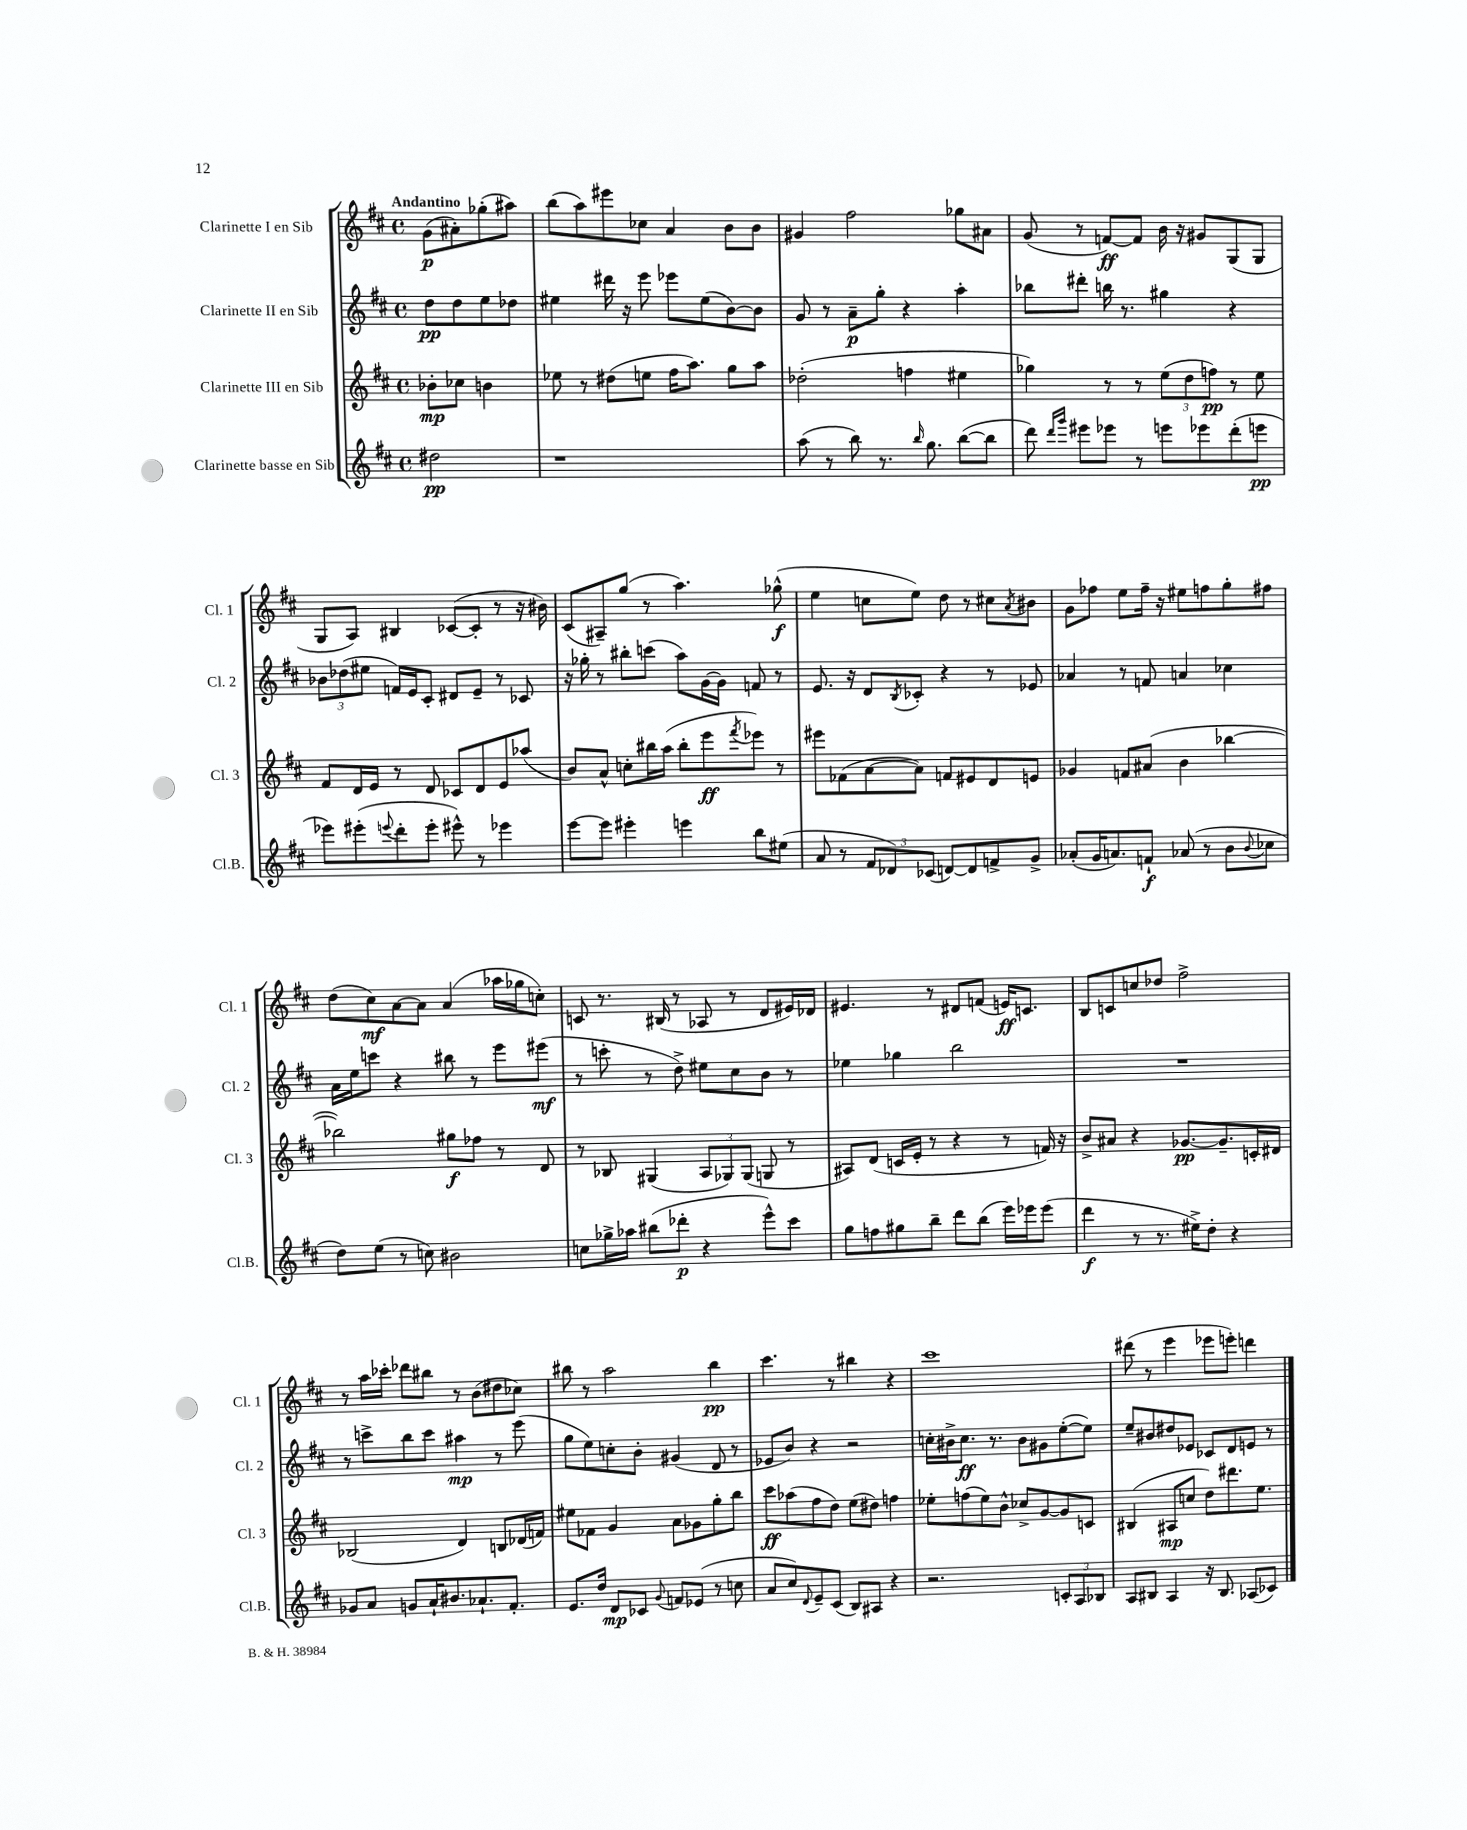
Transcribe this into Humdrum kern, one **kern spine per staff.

**kern	**dynam	**kern	**dynam	**kern	**dynam	**kern	**dynam
*part4	*part4	*part3	*part3	*part2	*part2	*part1	*part1
*staff4	*staff4	*staff3	*staff3	*staff2	*staff2	*staff1	*staff1
*I"Clarinette basse en Sib	*	*I"Clarinette III en Sib	*	*I"Clarinette II en Sib	*	*I"Clarinette I en Sib	*
*I'Cl.B.	*	*I'Cl. 3	*	*I'Cl. 2	*	*I'Cl. 1	*
*clefG2	*	*clefG2	*	*clefG2	*	*clefG2	*
*k[f#c#]	*	*k[f#c#]	*	*k[f#c#]	*	*k[f#c#]	*
*M4/4	*	*M4/4	*	*M4/4	*	*M4/4	*
*met(c)	*	*met(c)	*	*met(c)	*	*met(c)	*
=	=	=	=	=	=	=	=
!	!	!	!	!	!	!LO:TX:a:B:t=Andantino	!
2dd#X\	pp	8b-X'\L	mp	8dd\L	pp	(8g\L	p
.	.	8cc-X\J	.	8dd\	.	8a#X'\)	.
.	.	4bn\	.	8ee\	.	(8gg-X'\	.
.	.	.	.	8dd-X\J	.	8aa#X\J)	.
=1	=1	=1	=1	=1	=1	=1	=1
1r	.	8ee-X\	.	4ee#X\	.	(8bb\L	.
.	.	8r	.	.	.	8aa\)	.
.	.	(8dd#X\L	.	16ddd#X\	.	8eee#X\	.
.	.	.	.	16r	.	.	.
.	.	8een\J	.	8eee\	.	8cc-X\J	.
.	.	16ff#\KL	.	8eee-X\L	.	4a/	.
.	.	8.aa\J)	.	.	.	.	.
.	.	.	.	(8ee#\	.	.	.
.	.	8gg\L	.	[8b\)	.	8b\L	.
.	.	8aa\J	.	8b\J]	.	8b\J	.
=2	=2	=2	=2	=2	=2	=2	=2
(8aa\	.	(2dd-X'\	.	8g/	.	4g#X/	.
8r	.	.	.	8r	.	.	.
8bb\)	.	.	.	8a~\L	p	2ff#\	.
8.r	.	.	.	8gg'\J	.	.	.
.	.	4ffn\	.	4r	.	.	.
16qqbb/	.	.	.	.	.	.	.
8.gg\	.	.	.	.	.	.	.
([8bb\L	.	4ee#X\	.	4aa'\	.	8gg-X\L	.
8bb\J]	.	.	.	.	.	8a#X\J	.
=3	=3	=3	=3	=3	=3	=3	=3
8ddd\)	.	4gg-X\)	.	8bb-X\L	.	(8g/	.
16qqddd/LL	.	.	.	.	.	.	.
16qqggg/JJ	.	.	.	.	.	.	.
8eee#X\L	.	.	.	8ddd#X'\J	.	8r	.
8eee-X\J	.	8r	.	16bbn\	.	[8fn/L)	ff
.	.	.	.	8.r	.	.	.
8r	.	8r	.	.	.	8f/J]	.
8eeen\L	.	(12ee\L	.	4gg#X\	.	16b\	.
.	.	.	.	.	.	16r	.
.	.	12dd\	.	.	.	.	.
8eee-X\	.	.	.	.	.	8g#X/L	.
.	.	12ffn\J)	pp	.	.	.	.
(8ddd'\	.	8r	.	4r	.	(8G/	.
8eeen\J	pp	8ee\	.	.	.	8G/J	.
!!LO:LB:g=z
=4	=4	=4	=4	=4	=4	=4	=4
8eee-X\L)	.	8f#/L	.	12b-X\L	.	8G/L	.
.	.	.	.	(12dd-X\	.	.	.
(8eee#X'\	.	16d/L	.	.	.	8A/J)	.
.	.	.	.	12ee#X\J	.	.	.
.	.	16e/JJ	.	.	.	.	.
8qqeeen/	.	.	.	.	.	.	.
8ddd'\	.	8r	.	16fn/LL)	.	4B#X/	.
.	.	.	.	16e/J	.	.	.
8eee'\J	.	8d/	.	8c#'/J	.	.	.
8eee#X^^\)	.	8c-X/L	.	8d#X/L	.	([8c-X/L	.
8r	.	8d/	.	8e~/J	.	8c-'/J]	.
4eee-X\	.	8e/	.	8r	.	8r	.
.	.	(8aa-X/J	.	8c-X/	.	16r	.
.	.	.	.	.	.	16b#X\)	.
=5	=5	=5	=5	=5	=5	=5	=5
[8eee\L	.	8b/L)	.	16r	.	(8c#/L	.
.	.	.	.	16gg-X'\	.	.	.
8eee\J]	.	8a^^/J	.	8r	.	8A#X~/)	.
4eee#X'\	.	8ccn'\L	.	8bb#X'\L	.	(8gg/J	.
.	.	16bb#X\L	.	(8cccn\J	.	8r	.
.	.	(16aa\JJ	.	.	.	.	.
4eeen\	.	8bb#'\L	.	8aa\L)	.	4.aa\)	.
.	.	8eee\	ff	[16g\L	.	.	.
.	.	.	.	16g\JJ]	.	.	.
.	.	8qfff#/	.	.	.	.	.
8bb\L	.	8eee-X\J)	.	8fn/	.	.	.
(8ee#X\J	.	8r	.	8r	.	(8gg-X^^\	f
=6	=6	=6	=6	=6	=6	=6	=6
8a/	.	8eee#X\L	.	8.e/	.	4ee\	.
8r	.	(8f-X\	.	.	.	.	.
.	.	.	.	16r	.	.	.
12f#/L	.	[8a\	.	8d/L	.	8ccn\L	.
12d-X/)	.	.	.	.	.	.	.
.	.	.	.	8qB/	.	.	.
.	.	8a\J])	.	8c-X'/J	.	8ee\J)	.
(12c-X/J	.	.	.	.	.	.	.
[8dn/L)	.	8fn/L	.	4r	.	8dd\	.
8d/]	.	8e#X/	.	.	.	8r	.
8fn^/	.	8d/	.	8r	.	8cc#X\L	.
.	.	.	.	.	.	8qa/	.
8g^/J	.	8en/J	.	8e-X/	.	8b#X\J	.
=7	=7	=7	=7	=7	=7	=7	=7
(8a-X'/L	.	4g-X/	.	4a-X/	.	8g\L	.
16g/K	.	.	.	.	.	8ff-X\J	.
8.an/)	.	.	.	.	.	.	.
.	.	8fn/L	.	8r	.	8ee\L	.
8fn`/J	f	(8a#X/J	.	8fn/	.	16ff-~\Jk	.
.	.	.	.	.	.	16r	.
(8a-X/	.	4b\	.	4an/	.	8ee#X\L	.
8r	.	.	.	.	.	8ffn\	.
8b\L	.	[4bb-X\	.	4cc-X\	.	8gg'\	.
8qqb/	.	.	.	.	.	.	.
8cc-X\J	.	.	.	.	.	8ff#X\J	.
!!LO:LB:g=z
=8	=8	=8	=8	=8	=8	=8	=8
8dd\L)	.	2bb-X\])	.	16a\LL	.	(8dd\L	.
.	.	.	.	16ee\J	.	.	.
(8ee\J	.	.	.	8cccn\J	.	8cc#\)	mf
8r	.	.	.	4r	.	[8a\	.
8ccn\)	.	.	.	.	.	8a\J]	.
2b#X\	.	8gg#X\L	f	8bb#X\	.	(4a/	.
.	.	8ff-X\J	.	8r	.	.	.
.	.	8r	.	8eee\L	.	16aa-X\LL	.
.	.	.	.	.	.	16gg-X\J	.
.	.	8d/	.	(8eee#X\J	mf	8ccn'\J)	.
=9	=9	=9	=9	=9	=9	=9	=9
8ccn\L	.	8r	.	8r	.	8cn/	.
16gg-X^\L	.	8B-X/	.	8cccn'\	.	8.r	.
16aa-X\JJ	.	.	.	.	.	.	.
(8bb#X\L	.	(4G#X/	.	8r	.	.	.
.	.	.	.	.	.	(16B#X/	.
8ddd-X'\J	p	.	.	8dd^\)	.	8r	.
4r	.	12A/L	.	8ee#X\L	.	8A-X/	.
.	.	12G-X/)	.	.	.	.	.
.	.	.	.	8cc#\	.	8r	.
.	.	(12G-/J	.	.	.	.	.
8eee^^\L)	.	8Gn/	.	8b\J	.	8d/L	.
8ccc#\J	.	8r	.	8r	.	16e#X/L)	.
.	.	.	.	.	.	16d-X/JJ	.
=10	=10	=10	=10	=10	=10	=10	=10
8gg\L	.	8A#X/L)	.	4ee-X\	.	4.e#X/	.
8ffn\	.	(8d/J	.	.	.	.	.
8gg#X\	.	16cn/LL	.	4gg-X\	.	.	.
.	.	16e'/JJ	.	.	.	.	.
8bb~\J	.	8r	.	.	.	8r	.
8ddd\L	.	4r	.	2bb\	.	8d#X/L	.
(8bb\J	.	.	.	.	.	(8fn/J	.
16eee\LL)	.	8r	.	.	.	16en/KL)	ff
16eee-X\J	.	.	.	.	.	8.cn/J	.
(8eee-\J	.	16fn/)	.	.	.	.	.
.	.	16r	.	.	.	.	.
=11	=11	=11	=11	=11	=11	=11	=11
4ddd\	f	8b^/L	.	1r	.	8B/L	.
.	.	8a#X/J	.	.	.	8cn/	.
8r	.	4r	.	.	.	8ccn/	.
8.r	.	.	.	.	.	8dd-X/J	.
.	.	[8.g-X/L	pp	.	.	2ff#^\	.
16ee#X^\KL)	.	.	.	.	.	.	.
8dd'\J	.	.	.	.	.	.	.
.	.	8.g-~/]	.	.	.	.	.
4r	.	.	.	.	.	.	.
.	.	16cn'/L	.	.	.	.	.
.	.	16d#X/JJ	.	.	.	.	.
!!LO:LB:g=z
=12	=12	=12	=12	=12	=12	=12	=12
8g-X/L	.	(2B-X/	.	8r	.	8r	.
8a/J	.	.	.	8cccn^\L	.	16aa\LL	.
.	.	.	.	.	.	16ccc-X'\JJ	.
8gn/L	.	.	.	8bb\	.	8ddd-X\L	.
16a`/K	.	.	.	8ccc\J	.	8bb#X\J	.
8.b#X/	.	.	.	.	.	.	.
.	.	4d/)	.	4aa#X\	mp	8r	.
8.a-X`/	.	.	.	.	.	(8b\L	.
.	.	8Bn/L	.	8r	.	8dd#X\	.
8.f#'/J	.	.	.	.	.	.	.
.	.	(16d-X/L	.	(8eee\	.	8cc-X\J)	.
.	.	16fn/JJ)	.	.	.	.	.
=13	=13	=13	=13	=13	=13	=13	=13
8.e/L	.	8ee#X\L	.	8gg\L	.	8bb#X\	.
.	.	8f-X\J	.	8ee\)	.	8r	.
16dd/Jk	.	.	.	.	.	.	.
8d/L	mp	4g/	.	8ccn'\	.	2aa\	.
8c-X/J	.	.	.	8b'\J	.	.	.
8qqg/	.	.	.	.	.	.	.
8fn/L	.	8a\L	.	(4g#X/	.	.	.
(8e-X/J	.	8g-X\	.	.	.	.	.
8r	.	8gg'\	.	8d/	.	4bb#\	pp
8ccn\	.	8bb\J	.	8r	.	.	.
=14	=14	=14	=14	=14	=14	=14	=14
8a/L	.	8ccc#\L	ff	8e-X/L	.	4.ccc#\	.
8cc#/)	.	(8aa-X\	.	8b/J)	.	.	.
8qqd/	.	.	.	.	.	.	.
8e~/	.	8ff#\	.	4r	.	.	.
(8c#/J	.	8dd\J)	.	.	.	8r	.
8B/L)	.	(8ee\L	.	2r	.	4bb#X\	.
8A#X/J	.	8dd#X\J)	.	.	.	.	.
4r	.	4ffn\	.	.	.	4r	.
=15	=15	=15	=15	=15	=15	=15	=15
2.r	.	8ee-X'\L	.	16ccn'\LL	.	1ccc#	.
.	.	.	.	16b#X^\J	.	.	.
.	.	(8ffn\	.	8.cc\J	ff	.	.
.	.	8ee-\)	.	.	.	.	.
.	.	.	.	8.r	.	.	.
.	.	8b^^\J	.	.	.	.	.
.	.	8cc-X^/L	.	8b#\L	.	.	.
.	.	[8g/	.	8g#X\	.	.	.
12cn'/L	.	8g/]	.	([8ee'\	.	.	.
12A/	.	.	.	.	.	.	.
.	.	8cn/J	.	8ee\J])	.	.	.
12B-X/J	.	.	.	.	.	.	.
=16	=16	=16	=16	=16	=16	=16	=16
8A/L	.	(4B#X/	.	8ee~/L	.	(8ddd#X\	.
8B#X/J	.	.	.	8b#X/	.	8r	.
4A/	.	8A#X/L	mp	8dd#X/	.	4eee\	.
.	.	8ccn/J	.	8e-X/J	.	.	.
16r	.	8dd\L)	.	8c-X/L	.	8eee-X\L	.
8.B#/	.	.	.	.	.	.	.
.	.	8.ddd#X\	.	8d/	.	8eeen'\J)	.
(8A-X/L	.	.	.	8en/J	.	4dddn\	.
.	.	8.ee\J	.	.	.	.	.
8c-X/J)	.	.	.	8r	.	.	.
==	==	==	==	==	==	==	==
*-	*-	*-	*-	*-	*-	*-	*-
